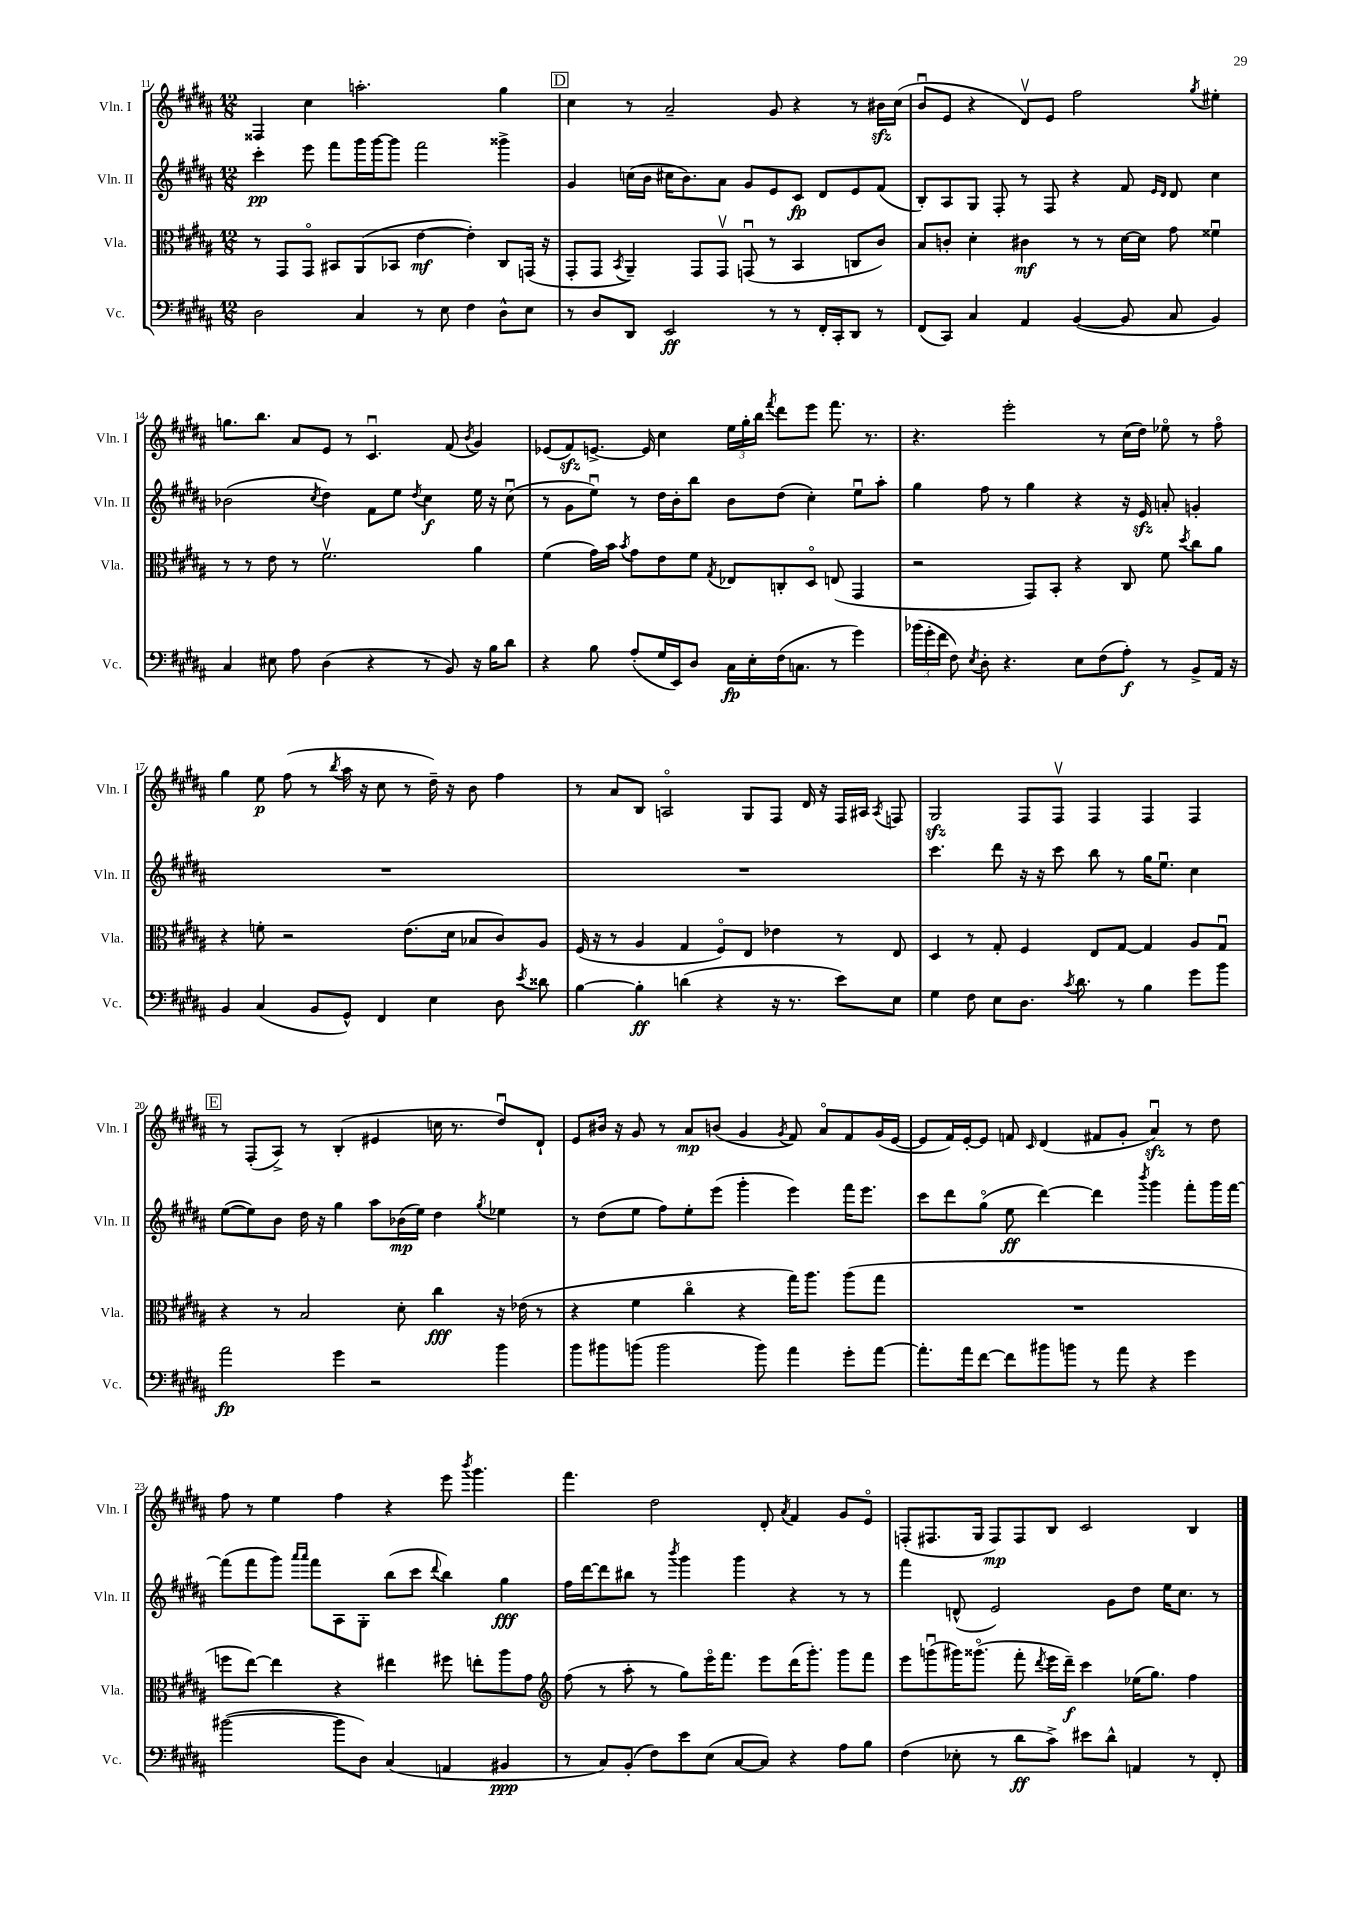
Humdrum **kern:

**kern	**kern	**kern	**kern
*staff4	*staff3	*staff2	*staff1
*clefF4	*clefC3	*clefG2	*clefG2
*k[f#c#g#d#a#]	*k[f#c#g#d#a#]	*k[f#c#g#d#a#]	*k[f#c#g#d#a#]
*M12/8	*M12/8	*M12/8	*M12/8
2D#	8r	4ccc#'	4F##
.	8GG#	.	.
.	8GG#o	8eee	4cc#
.	8BB#	8fff#	.
4C#	(8AA#	16ggg#	2.aa'
.	.	[16ggg#	.
.	8BB-	8ggg#]	.
8r	[4e	2fff#	.
8E	.	.	.
4F#	4e'])	.	.
8D#^^	8C#	4ggg##^	4gg#
8E	(16GG	.	.
.	16r	.	.
=	=	=	=
8r	8GG#'	4g#	4cc#
8D#	8GG#	.	.
.	8qBB	.	.
8DD#	4AA#~)	(16cc	8r
.	.	16b	.
2EE	.	16cc#	2a#~
.	.	8.b)	.
.	8GG#	.	.
.	8GG#v	8a#	.
.	(8GGu	8g#	.
8r	8r	8e	8g#
8r	4BB	8c#	4r
16FF#'	.	8d#	.
16CC#'	.	.	.
8DD#	8C	8e	8r
8r	8c#)	(8f#	16b#
.	.	.	(16cc#
=	=	=	=
(8FF#	8B	8B')	8bu
8CC#)	8c'	8A#	8e
4C#	4d#'	8G#	4r
.	.	8F#'	.
4AA#	4c#	8r	8d#v)
.	.	8F#	8e
([4BB	8r	4r	2ff#
.	8r	.	.
8BB]	[16d#	8f#	.
.	16d#]	.	.
.	.	16qqe	.
.	.	16qqd#	.
8C#	8g#	8d#	.
.	.	.	8qgg#
4BB)	4f##u	4cc#	4ee#'
=	=	=	=
4C#	8r	(2b-	8.gg
.	8r	.	.
.	.	.	8.bb
8E#	8e	.	.
8A#	8r	.	8a#
.	.	8qcc#	.
(4D#	2.f#v	4dd#)	8e
.	.	.	8r
4r	.	8f#	4.c#u
.	.	8ee	.
.	.	8qdd#	.
8r	.	4cc#	.
8BB)	.	.	(8f#
.	.	.	8qb
16r	4a#	16ee	4g#)
16B	.	16r	.
8d#	.	(8cc#u	.
=	=	=	=
4r	(4f#	8r	(8e-
.	.	8g#	8f#)
8B	16g#)	8eeu)	[8.e^
.	16b	.	.
.	8qb	.	.
(8A#'	8g#	8r	.
.	.	.	16e]
16G#	8e	16dd#	4cc#
16EE)	.	16b'	.
8D#	8f#	8bb	.
.	8qG#	.	.
16C#	8E-	8b	24ee
.	.	.	24gg#'
16E'	.	.	.
.	.	.	24bb
.	.	.	8qfff#
(16F#	8C'	(8dd#	8ddd#
8.C	.	.	.
.	8D#o	4cc#')	8eee
8r	(8E	.	8.fff#
4g#)	4GG#	8eeu	.
.	.	.	8.r
.	.	8aa#'	.
=	=	=	=
(24b-	2r	4gg#	4.r
24g#'	.	.	.
24f#	.	.	.
8F#)	.	.	.
8qE	.	.	.
8D#'	.	8ff#	.
4.r	.	8r	2eee'
.	8GG#)	4gg#	.
.	8BB'	.	.
8E	4r	4r	.
(8F#	.	.	8r
8A#')	8C#	16r	(16cc#
.	.	16e	16dd#)
8r	8f#	8a'	8ee-o
.	8qdd#	.	.
8BB^	8cc#	4g'	8r
16AA#	8a#	.	8ff#o
16r	.	.	.
=	=	=	=
4BB	4r	1.r	4gg#
(4C#	8f'	.	8ee
.	2r	.	(8ff#
8BB	.	.	8r
.	.	.	8qbb
8GG#^^)	.	.	16aa#
.	.	.	16r
4FF#	.	.	8cc#
.	(8.e	.	8r
4E	.	.	16dd#~)
.	16d#	.	16r
.	8B-	.	8b
8D#	8c#)	.	4ff#
8qe	.	.	.
8d##	8A#	.	.
=	=	=	=
[4B	(16F#	1.r	8r
.	16r	.	.
.	8r	.	8a#
4B']	4A#	.	8B
.	.	.	2Ao
(4d	4G#	.	.
4r	8F#o)	.	.
.	8E	.	8G#
16r	4e-	.	8F#
8.r	.	.	.
.	.	.	16d#
.	.	.	16r
8e)	8r	.	16F#
.	.	.	16A#
.	.	.	8qA#
8E	8E	.	8F
=	=	=	=
4G#	4D#	4.ccc#	2G#
8F#	8r	.	.
8E	8G#'	8ddd#	.
8.D#	4F#	16r	8F#
.	.	16r	.
.	.	8ccc#	8F#v
8qc#	.	.	.
8.d#	.	.	.
.	8E	8bb	4F#
8r	[8G#	8r	.
4B	4G#]	16gg#	4F#
.	.	8.eeu	.
8g#	8A#	4cc#	4F#
8b	8G#u	.	.
=	=	=	=
2a#	4r	([8ee	8r
.	.	8ee])	(8F#'
.	8r	8b	8A#^)
.	2B	16dd#	8r
.	.	16r	.
4g#	.	4gg#	(4B'
2r	.	8aa#	4e#
.	8d#'	(16b-	.
.	.	16ee)	.
.	4cc#	4dd#	16cc
.	.	.	8.r
.	.	8qgg#	.
4b	16r	4ee-	8dd#u)
.	(16e-	.	.
.	8r	.	8d#`
=	=	=	=
8b	4r	8r	8e
8b#	.	(8dd#	16b#
.	.	.	16r
(8b	4f#	8ee	8g#
2b	.	8ff#)	8r
.	4cc#o	8ee'	8a#
.	.	(8eee	(8b
.	4r	4ggg#'	4g#
8b)	.	.	.
.	.	.	8qg#
4a#	16gg#)	4eee)	8f#)
.	8.aa#	.	.
.	.	.	8a#o
8g#'	(8aa#	16fff#	8f#
.	.	8.eee	.
[8a#	8gg#	.	(16g#
.	.	.	[16e
=	=	=	=
8.a#']	1.r	8ccc#	8e]
.	.	8ddd#	16f#)
16a#	.	.	[16e'
[8f#	.	(8gg#o	8e]
8f#]	.	8ee	8f
.	.	.	16qqc#
8b#	.	[4ddd#)	(4d#
8b	.	.	.
8r	.	4ddd#]	8f#
8a#	.	.	8g#'
.	.	8qbbb	.
4r	.	4ggg#	4a#u)
4g#	.	8fff#'	8r
.	.	16ggg#	8dd#
.	.	[16fff#	.
=	=	=	=
([2b#	8ff	(8fff#]	8ff#
.	[8ee)	8fff#	8r
.	4ee]	8ggg#)	4ee
.	.	16qqaaa#	.
.	.	16qqaaa#	.
.	.	8fff#	.
8b#]	4r	8A#	4ff#
8D#)	.	8G#'	.
(4C#	4ee#	(8bb	4r
.	.	8ccc#	.
.	.	8qqddd#	.
4AA	8ff#	4bb)	8eee
.	.	.	8qbbb
.	8ee'	.	4.ggg#
4BB#	8aa#	4gg#	.
.	8g#	.	.
=	=	=	=
*	*clefG2	*	*
8r	(8ff#	16ff#	4.fff#
.	.	[16ddd#	.
8C#)	8r	8ddd#]	.
(8BB'	8aa#'	8bb#	.
8F#)	8r	8r	2dd#
.	.	8qbbb	.
8e	8gg#)	4ggg#	.
(8E	16eeeo	.	.
.	8.fff#	.	.
[8C#	.	4ggg#	.
8C#])	8eee	.	8d#'
.	.	.	8qa#
4r	(16ddd#	4r	4f#
.	8.ggg#')	.	.
8A#	8ggg#	8r	8g#
8B	8fff#	8r	8eo
=	=	=	=
(4F#	8eee	4fff#	(8F'
.	(8gggu	.	8.F#
8E-'	16ggg#)	(8d^^	.
.	(8.ggg##o	.	16G#
8r	.	2e)	8F#)
8d#	8fff#'	.	8F#
.	8qddd#	.	.
8c#^)	16eee	.	8B
.	16ddd#~)	.	.
8e#	4ccc#	.	2c#
8d#^^	.	8g#	.
4AA	(16ee-	8dd#	.
.	8.gg#)	.	.
.	.	16ee	.
.	.	8.cc#	.
8r	4ff#	.	4B
8FF#'	.	8r	.
==	==	==	==
*-	*-	*-	*-
